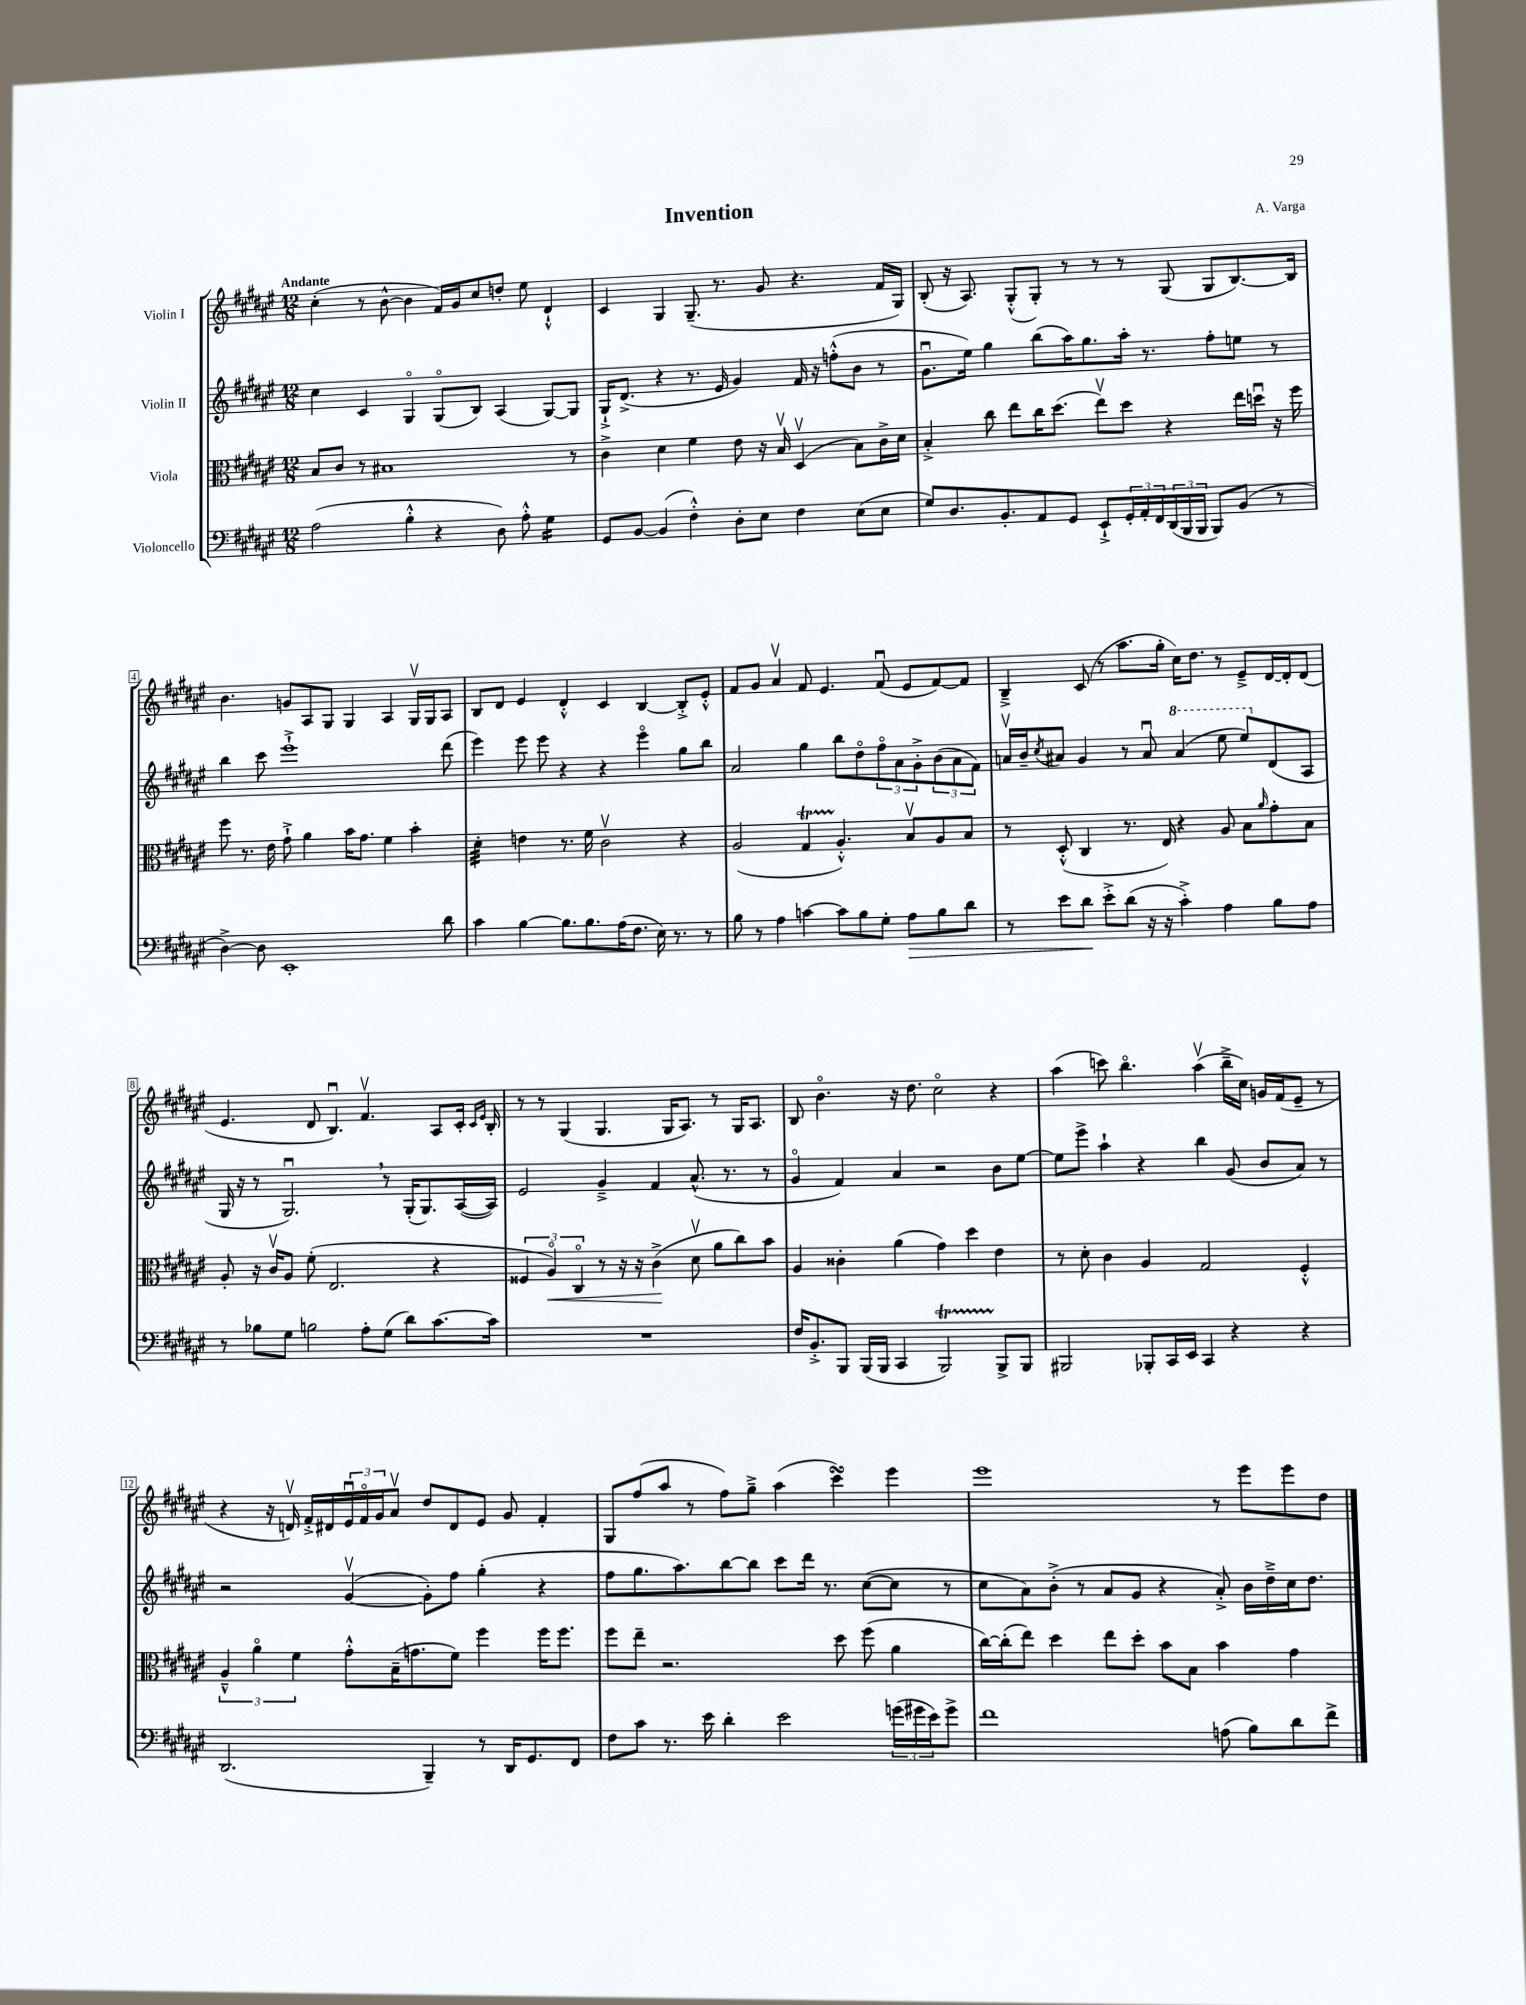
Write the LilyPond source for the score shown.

\header { title = "Invention" composer = "A. Varga" }
<<
\new StaffGroup <<
\new Staff = "s0" \with { instrumentName = "Violin I" } {
    \clef treble \key fis \major \numericTimeSignature \time 12/8 \tempo "Andante"
    cis''4-.( r8 b'8~-^ b'4 fis'16) gis'16 cis''8 d''8-. eis''8 dis'4-!-^ |
    cis'4 gis4 gis8.--( r8. gis'8 r4. fis'16 gis16) |
    b8-.( r16 ais8.) gis8-.-^( gis8-.) r8 r8 r8 gis8( gis8 b8.~) b16 |
    b'4. g'8 ais8 gis8 gis4 ais4 gis16\upbow gis16 ais8 |
    b8 dis'8 eis'4 dis'4-.-^ cis'4 b4~ b8-.-> eis'8-.-^ |
    fis'8 gis'8 ais'4\upbow fis'8 eis'4. fis'8\downbow( eis'8 fis'8~) fis'8 |
    b4---> cis'8( r8 ais''8. gis''16-. cis''16) dis''8. r8 eis'8---> dis'16~ dis'16-. dis'8( |
    eis'4. dis'8 b4.\downbow) fis'4.\upbow ais8 cis'16-. \grace { cis'16 eis'16 } b16-. |
    r8 r8 gis4( gis4. gis16 ais8.) r8 gis16 ais8. |
    b8 b'4.\flageolet r16 dis''8. cis''2\flageolet r4 |
    ais''4( c'''8) b''4.\flageolet ais''4\upbow( b''16---> cis''16) g'16 fis'16( eis'8-- r8 |
    r4 r16 d'16\upbow) fis'16-.-> dis'16 \tuplet 3/2 { eis'16\downbow fis'16\flageolet gis'16 } ais'8\upbow dis''8 dis'8 eis'8 gis'8 fis'4-. |
    gis8 fis''8( ais''8 r8 fis''8) gis''8---> ais''4( cis'''4\turn) eis'''4 |
    eis'''1 r8 eis'''8 eis'''8 dis''8 \bar "|." |
}
\new Staff = "s1" \with { instrumentName = "Violin II" } {
    \clef treble \key fis \major \numericTimeSignature \time 12/8
    cis''4 cis'4 gis4\flageolet gis8\flageolet( b8) ais4( gis8~) gis8 |
    gis16-!-> dis'8.->( r4 r8. eis'16 gis'4) fis'16 r16 f''8-.-^( b'8 r8 |
    gis'8.\downbow eis''16) gis''4 b''8( ais''16) gis''8. ais''16-. r8. fis''8-. e''8 r8 |
    b''4 cis'''8 eis'''1-!-> dis'''8( |
    eis'''4) eis'''8 eis'''8 r4 r4 eis'''4\flageolet gis''8 b''8 |
    ais'2 gis''4 b''8 dis''8\flageolet \tuplet 3/2 { fis''8\flageolet ais'8 gis'8-.-> } \tuplet 3/2 { b'8( ais'8 fis'8) } |
    a'16\upbow b'16-- \acciaccatura { cis''8 } ais'8 gis'4 r8 ais'8\downbow \ottava #1 ais''4( eis'''8 eis'''8) \ottava #0 dis'8( ais8 |
    gis16 r16 r8 gis2.\downbow) \breathe r8 gis16-.( gis8.) ais16~( ais16) |
    eis'2 gis'4---> fis'4 ais'8.-^( r8. r8 |
    gis'4\flageolet fis'4) ais'4 r2 b'8 eis''8~ |
    eis''8 eis'''8-> ais''4-! r4 b''4 gis'8( b'8 ais'8) r8 |
    r2 gis'4~\upbow( gis'8-.) fis''8 gis''4-.( r4 |
    fis''8 gis''8. ais''8.) b''8~ b''8 cis'''8 dis'''16 r8. cis''8~( cis''8 r8 |
    cis''8 ais'8) b'8-.->( r8 ais'8 gis'8 r4 ais'8-.->) b'16 dis''16---> cis''16 dis''8. \bar "|." |
}
\new Staff = "s2" \with { instrumentName = "Viola" } {
    \clef alto \key fis \major \numericTimeSignature \time 12/8
    b8 cis'8 r8 bis1 r8 |
    cis'4-> dis'4 fis'4 eis'8 r16 b16\upbow dis4\upbow( b8) cis'16-> dis'16 |
    b4-.-> cis''8 eis''8 cis''16 dis''8.( eis''8\upbow) dis''8 r4 eis''16 d''16\downbow r16 fis''16 |
    fis''8 r8. eis'16 gis'8-!-> ais'4 b'16 gis'8. fis'4 b'4-. |
    dis'4:32-. e'4 r8. fis'16 cis'2\upbow r4 |
    ais2( gis4\startTrillSpan ais4.-.-^\stopTrillSpan) b8\upbow ais8 b8 |
    r8 dis8-.-^( cis4 r8. eis16) r4 ais8 b8 \grace { ais'16 } gis'8-. b8 |
    ais8-. r16 cis'16\upbow ais8 fis'8-.( eis2. r4 |
    \tuplet 3/2 { fisis4 ais4\flageolet\<) cis4\flageolet } r8 r16 r16 cis'4->\!( dis'8\upbow ais'8 cis''8) b'8 |
    ais4 cisis'4-. ais'4( gis'4) dis''4 eis'4 |
    r8 dis'8-. cis'4 ais4 gis2 fis4-.-^ |
    \tuplet 3/2 { ais4---^ ais'4\flageolet fis'4 } gis'8-.-^ b16--( g'8. fis'8) fis''4 fis''16 fis''8. |
    fis''8 eis''8-- r2. dis''8 fis''8( ais'4 |
    cis''16~) cis''16-.( eis''8) dis''4 eis''8 dis''8-. b'8 b8 b'4 gis'4 \bar "|." |
}
\new Staff = "s3" \with { instrumentName = "Violoncello" } {
    \clef bass \key fis \major \numericTimeSignature \time 12/8
    ais2( b4-.-^ r4 dis8) ais8-.-^ gis4:16 |
    gis,8 b,8~ b,4( fis4-.-^) dis8-. eis8 fis4 eis8( eis8 |
    gis8) dis8. b,8.-. ais,8 gis,8 eis,8-!-> \tuplet 3/2 { gis,16-. ais,16-. fis,16 } \tuplet 3/2 { dis,16( b,,16 b,,16 } b,,8) b,8( r8 |
    dis4~->) dis8 eis,1-. dis'8 |
    cis'4 b4~ b8. b8. ais16( fis8. eis16) r8. r8 |
    b8 r8 ais4 c'4~ c'8 b8 gis8-. ais8\> b8 dis'8 |
    r8 eis'8 dis'8\! eis'8-.-> dis'8( r16 r16 cis'4-.->) ais4 b8 ais8 |
    r8 bes8 gis8 b2 ais8-. gis8( dis'8) cis'8.~ cis'16 |
    R1. |
    fis16 b,8.-.-> b,,8 b,,16( b,,16 cis,4 b,,2\startTrillSpan) b,,8->\stopTrillSpan b,,8 |
    bis,,2 bes,,8-. cis,16 eis,16 cis,4 r4 r4 |
    dis,2.( b,,4--) r8 dis,16 gis,8. fis,8 |
    fis8 cis'8 r8. eis'16 dis'4-. eis'2 \tuplet 3/2 { g'16( gis'16 eis'16) } gis'8-> |
    fis'1 a8( b8) dis'8 fis'8-> \bar "|." |
}
>>
>>
\layout { \context { \Score \override BarNumber.stencil = #(make-stencil-boxer 0.1 0.3 ly:text-interface::print) } }
